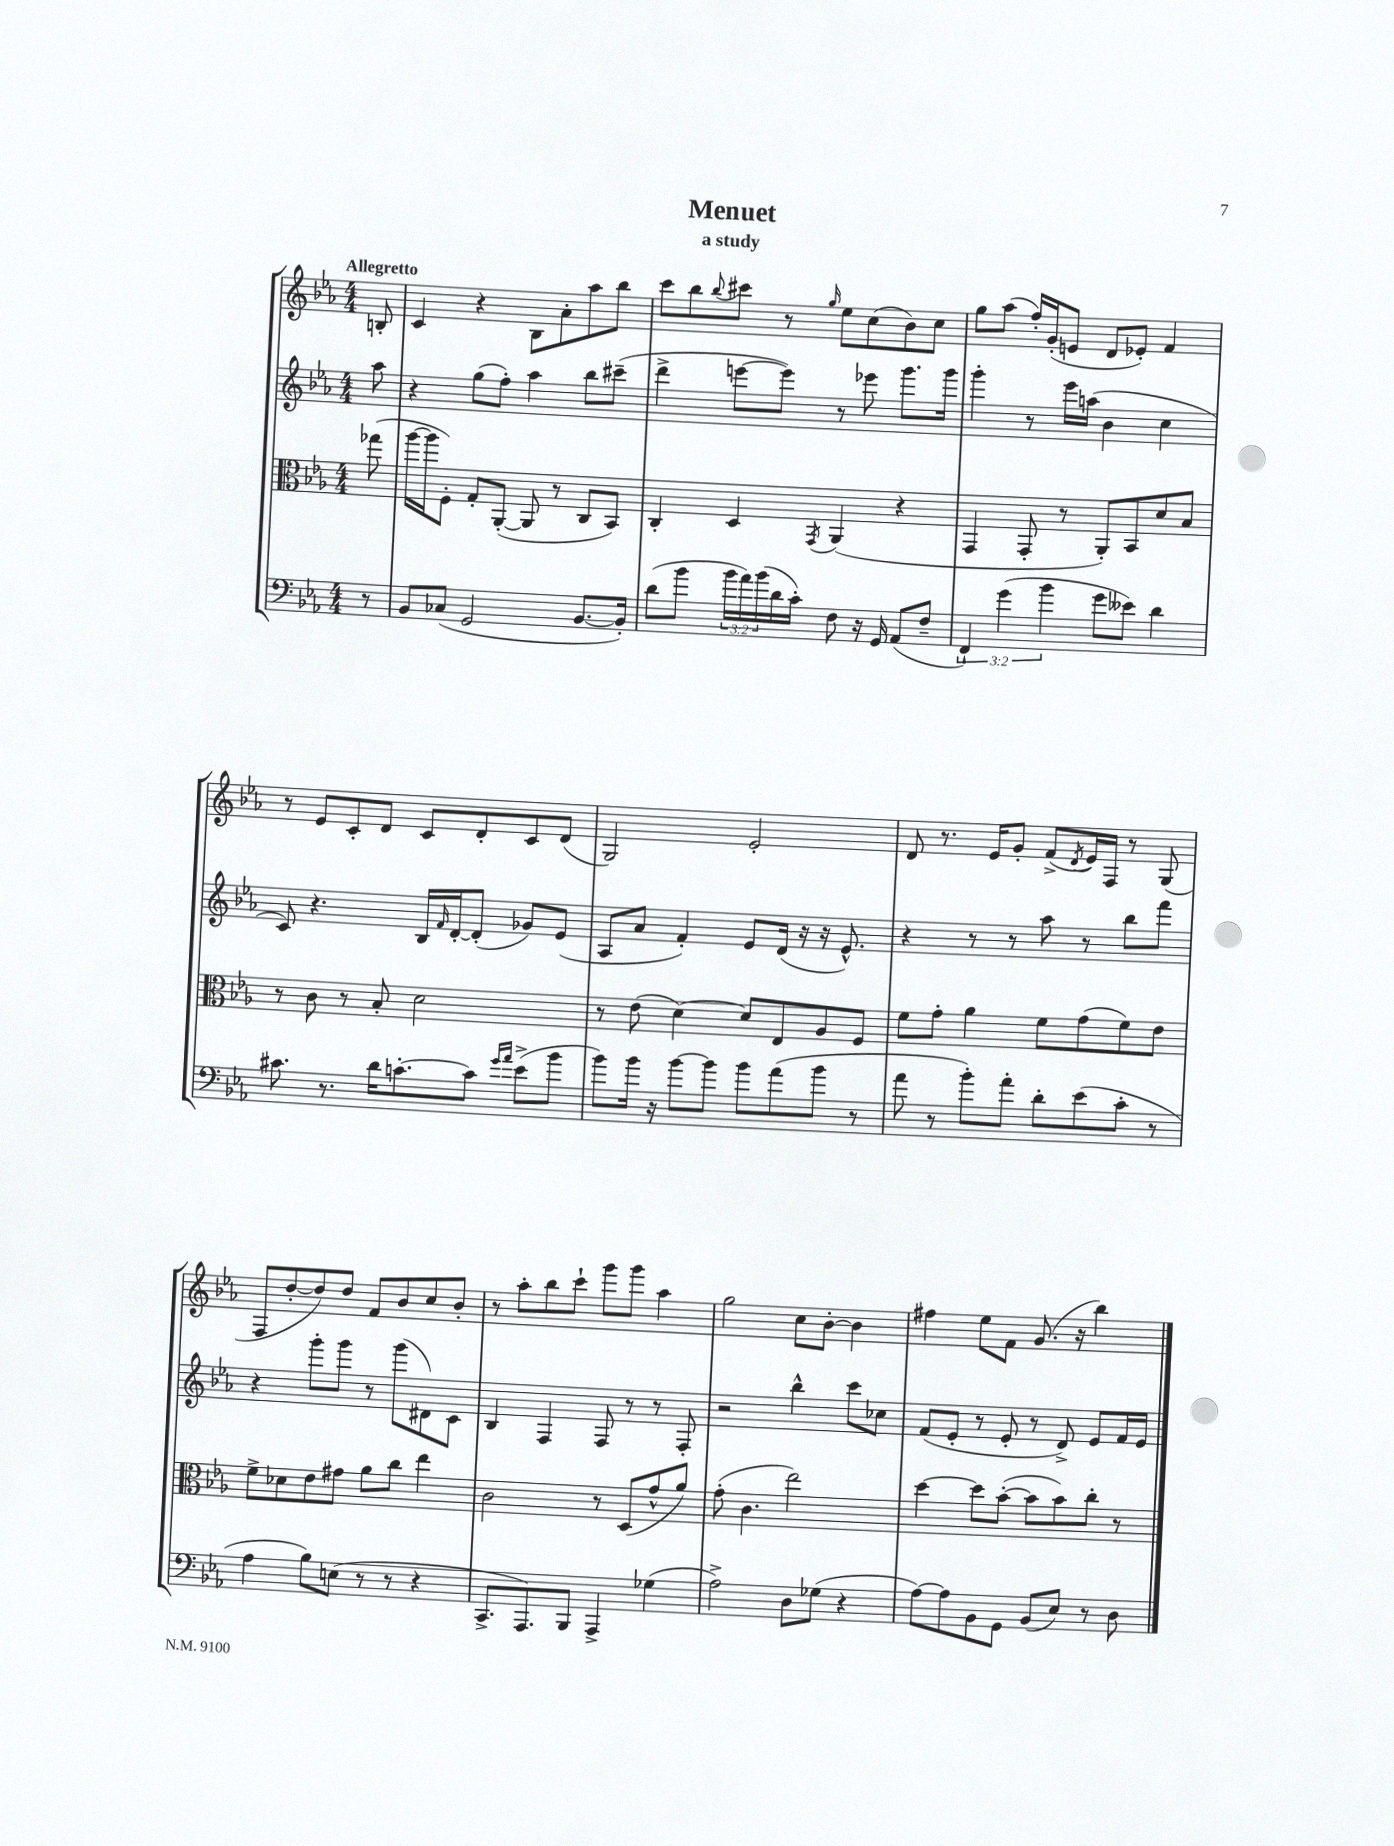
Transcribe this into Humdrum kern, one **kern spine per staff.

**kern	**kern	**kern	**kern
*staff4	*staff3	*staff2	*staff1
*clefF4	*clefC3	*clefG2	*clefG2
*k[b-e-a-]	*k[b-e-a-]	*k[b-e-a-]	*k[b-e-a-]
*M4/4	*M4/4	*M4/4	*M4/4
8r	(8gg-	8aa-	8B'
=	=	=	=
8BB-	[16aa-	4r	4c
.	16aa-]	.	.
(8C-	8F')	.	.
2GG	8G'	(8gg	4r
.	([8AA-'	8ff')	.
.	8AA-]	4aa-	8B-
.	8r	.	8a-'
[8.BB-	8C	8bb-	8aa-
.	8BB-)	(8ccc#~	8bb-
16BB-'])	.	.	.
=	=	=	=
(8d	4C'	4ddd^	8ccc
8b-	.	.	8bb-
.	.	.	8qqbb-
24b-	4D	[8eee	8ccc#
24a-)	.	.	.
(24b-	.	.	.
16d	.	8eee])	8r
16c')	.	.	.
.	8qGG	.	16qqgg
8F	(4AA-	8r	8ee-
16r	.	8eee-	(8cc
16GG	.	.	.
(8AA-	4r	8.ggg	8b-)
8F~	.	.	8cc
.	.	16ggg	.
=	=	=	=
6FF`)	4GG	4ggg'	8gg
.	.	.	(8aa-
(6g	.	.	.
.	8GG'	8r	16ff')
.	.	.	(16g'
6b-	.	.	.
.	8r	16eee-	8e
.	.	(16aa	.
8g	8AA-')	4b-	8d
8e--)	8BB-	.	8e-')
4d	8d	4cc	4f
.	8B-	.	.
=	=	=	=
8.c#	8r	8c)	8r
.	8c	4.r	8e-
8.r	.	.	.
.	8r	.	8c'
16d	8B-'	.	8d
[8.c'	.	.	.
.	2d	16B-	8c
.	.	16qqf	.
.	.	[16d'	.
8c]	.	(8d']	8d'
16qqg	.	.	.
16qqa-	.	.	.
(8e-^	.	8g-)	8c
8b-	.	(8e-	(8d
=	=	=	=
8b-)	8r	8A-	2G)
16b-	(8e-	8a-	.
16r	.	.	.
[8b-	[4d)	4f')	.
8b-]	.	.	.
8b-	8d]	8e-	2e-'
(8a-	8E-	(16d	.
.	.	16r	.
8b-	8A-	16r	.
.	.	8.e-^^)	.
8r	8F	.	.
=	=	=	=
8a-	8f	4r	8d
8r	8g'	.	8.r
8b-')	4a-	8r	.
.	.	.	16e-
8a-'	.	8r	8g'
8d'	8f	8aa-	(8f^
.	.	.	8qd
(8e-	(8g	8r	16e-)
.	.	.	16F
8c'	8f)	8bb-	8r
8r	8e-	8fff	(8G
=	=	=	=
4A-	8f^	4r	8F
.	8d-	.	[8dd'
8B-)	8e-	8ggg'	8dd])
(8E	8g#	8ggg	8dd
8r	8a-	8r	8f
8r	8cc	(8ggg	8b-
4r	4ee-	8d#)	8cc
.	.	8c	8b-'
=	=	=	=
8.CC^	2c	4B-	8r
.	.	.	8aa-'
8.AAA-)	.	.	.
.	.	4F	8bb-
8BBB-	.	.	8ccc`
4AAA-^	8r	8F	8ggg
.	(8D	8r	8ggg
(4G-	8g^^	8r	4aa-
.	8a-)	8F'	.
=	=	=	=
2A-^)	(8g'	2r	2gg
.	4.c	.	.
8D	2ee-)	4bb-^^	8cc
(8G-	.	.	[8b-'
4r	.	8ccc	4b-]
.	.	8cc-	.
=	=	=	=
[8A-)	[4dd	(8f	4ff#
8A-]	.	8e-'	.
8BB-	8dd]	8r	8ee-
8GG	([8b-'	8e-'	8f
(8BB-	8b-]	8r	(8.g
8E-)	8b-)	8d^)	.
.	.	.	16r
8r	8cc'	8e-	4bb-)
8D	8r	16f	.
.	.	16e-	.
==	==	==	==
*-	*-	*-	*-
